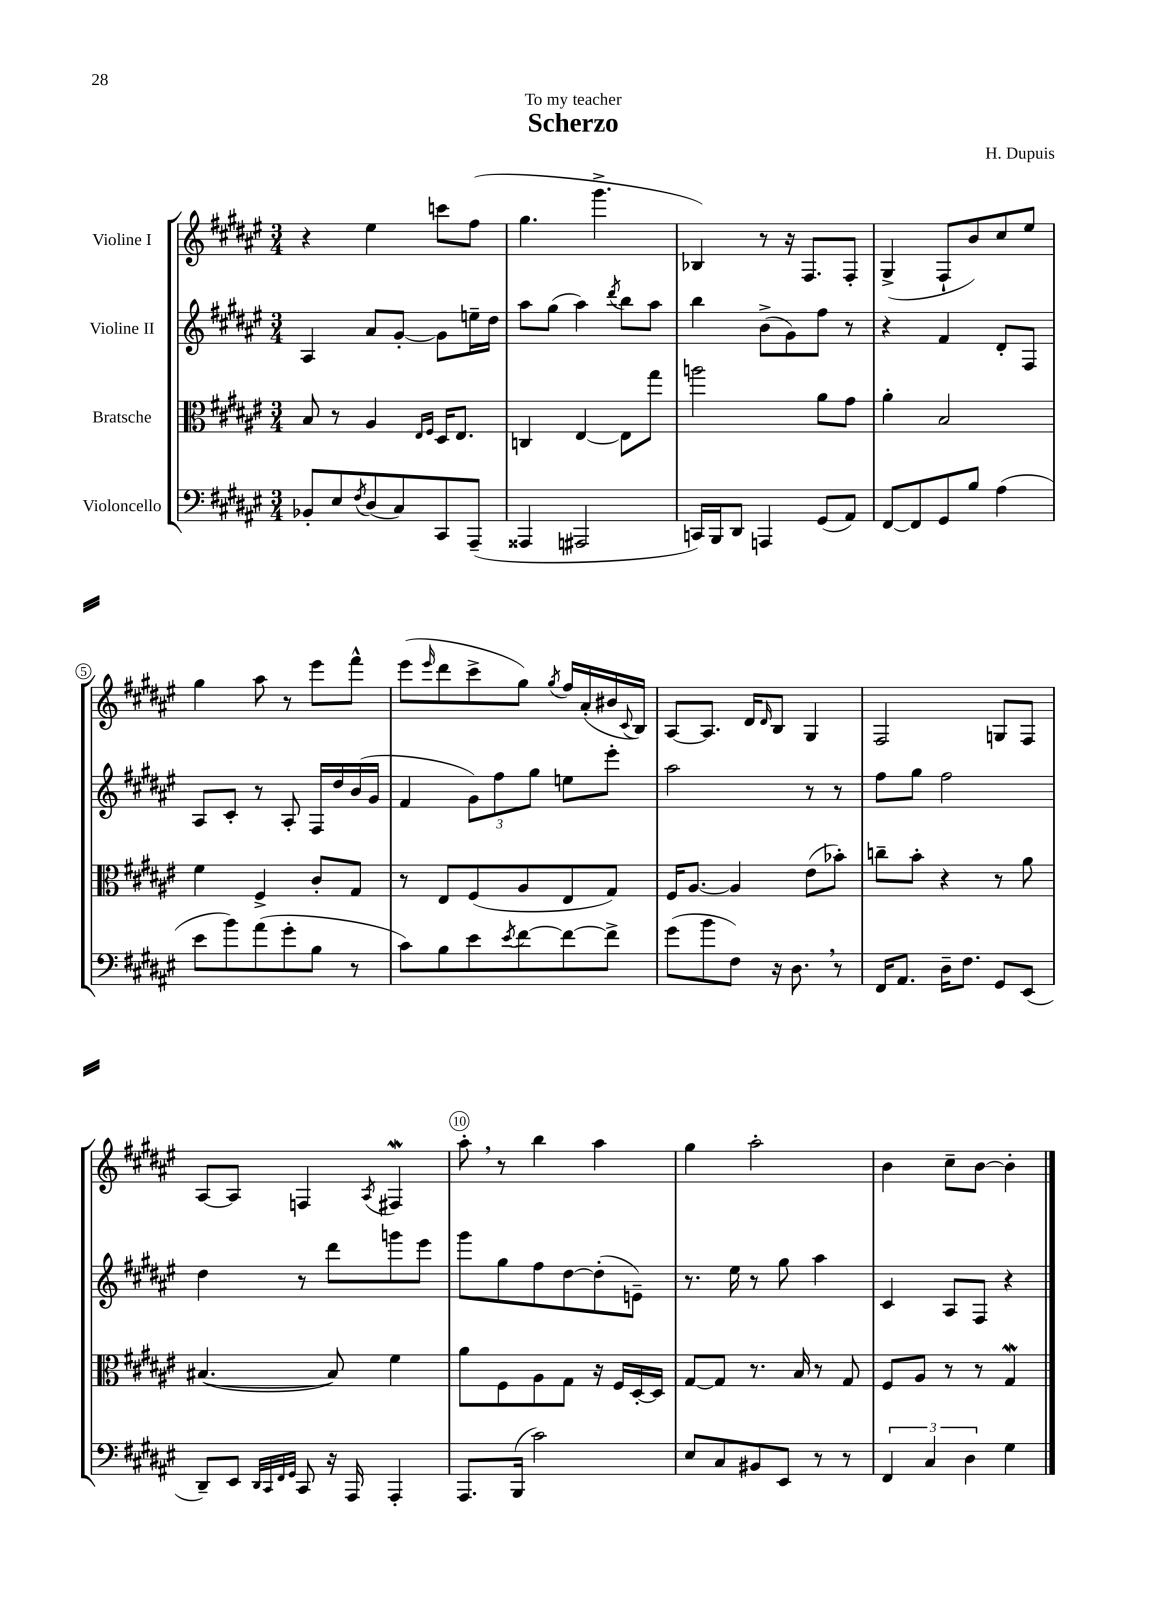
\header { title = "Scherzo" composer = "H. Dupuis" dedication = "To my teacher" }
<<
\new StaffGroup <<
\new Staff = "s0" \with { instrumentName = "Violine I" } {
    \clef treble \key fis \major \numericTimeSignature \time 3/4
    r4 eis''4 c'''8 fis''8( |
    gis''4. gis'''4.-> |
    bes4) r8 r16 fis8. fis8-. |
    gis4->( fis8-! b'8) cis''8 eis''8 |
    gis''4 ais''8 r8 eis'''8 fis'''8-^ |
    eis'''8( \grace { eis'''16 } dis'''8 cis'''8-> gis''8) \acciaccatura { gis''8 } fis''16 ais'16-.( bis'16 \appoggiatura { cis'8 } b16) |
    ais8~ ais8. dis'16 \grace { dis'16 } b8 gis4 |
    fis2 g8 fis8 |
    ais8~ ais8 f4 \acciaccatura { ais8 } fis4\mordent |
    ais''8-. \breathe r8 b''4 ais''4 |
    gis''4 ais''2-. |
    b'4 cis''8-- b'8~ b'4-. \bar "|." |
}
\new Staff = "s1" \with { instrumentName = "Violine II" } {
    \clef treble \key fis \major \numericTimeSignature \time 3/4
    ais4 ais'8 gis'8~-. gis'8 e''16-- dis''16 |
    ais''8 gis''8( ais''4) \acciaccatura { dis'''8 } b''8 ais''8 |
    b''4 b'8->( gis'8) fis''8 r8 |
    r4 fis'4 dis'8-. fis8 |
    ais8 cis'8-. r8 ais8-. fis16 dis''16 b'16( gis'16 |
    fis'4 \tuplet 3/2 { gis'8) fis''8 gis''8 } e''8 eis'''8-. |
    ais''2 r8 r8 |
    fis''8 gis''8 fis''2 |
    dis''4 r8 dis'''8 g'''8 eis'''8 |
    gis'''8 gis''8 fis''8 dis''8~ dis''8-.( e'8--) |
    r8. eis''16 r8 gis''8 ais''4 |
    cis'4 ais8 fis8 r4 \bar "|." |
}
\new Staff = "s2" \with { instrumentName = "Bratsche" } {
    \clef alto \key fis \major \numericTimeSignature \time 3/4
    b8 r8 ais4 \grace { eis16 fis16 } dis16 eis8. |
    c4 eis4~ eis8 gis''8 |
    a''2 ais'8 gis'8 |
    ais'4-. b2 |
    fis'4 fis4-> cis'8-. gis8 |
    r8 eis8 fis8( ais8 eis8 gis8) |
    fis16 ais8.~ ais4 eis'8( bes'8-.) |
    c''8-- b'8-. r4 r8 ais'8 |
    bis4.~( bis8) fis'4 |
    ais'8 fis8 ais8 gis8 r16 fis16 dis16~-. dis16 |
    gis8~ gis8 r8. b16 r8 gis8 |
    fis8 ais8 r8 r8 gis4\mordent \bar "|." |
}
\new Staff = "s3" \with { instrumentName = "Violoncello" } {
    \clef bass \key fis \major \numericTimeSignature \time 3/4
    bes,8-. eis8 \acciaccatura { fis8 } dis8( cis8) cis,8 ais,,8--( |
    aisis,,4 ais,,2 |
    c,16) b,,16 dis,8 a,,4 gis,8( ais,8) |
    fis,8~ fis,8 gis,8 b8 ais4( |
    eis'8 b'8) ais'8( gis'8-. b8 r8 |
    cis'8) b8 eis'8 \acciaccatura { eis'8 } fis'8~ fis'8~ fis'8-> |
    gis'8( b'8 fis8) r16 dis8. \breathe r8 |
    fis,16 ais,8. dis16-- fis8. gis,8 eis,8( |
    dis,8--) eis,8 \grace { dis,32 cis,32 fis,32 gis,32 } cis,8 r16 ais,,16 ais,,4-. |
    ais,,8. b,,16( cis'2) |
    eis8 cis8 bis,8 eis,8 r8 r8 |
    \tuplet 3/2 { fis,4 cis4 dis4 } gis4 \bar "|." |
}
>>
>>
\layout { \context { \Score \override BarNumber.break-visibility = ##(#f #t #t) barNumberVisibility = #(every-nth-bar-number-visible 5) \override BarNumber.stencil = #(make-stencil-circler 0.1 0.3 ly:text-interface::print) } }
